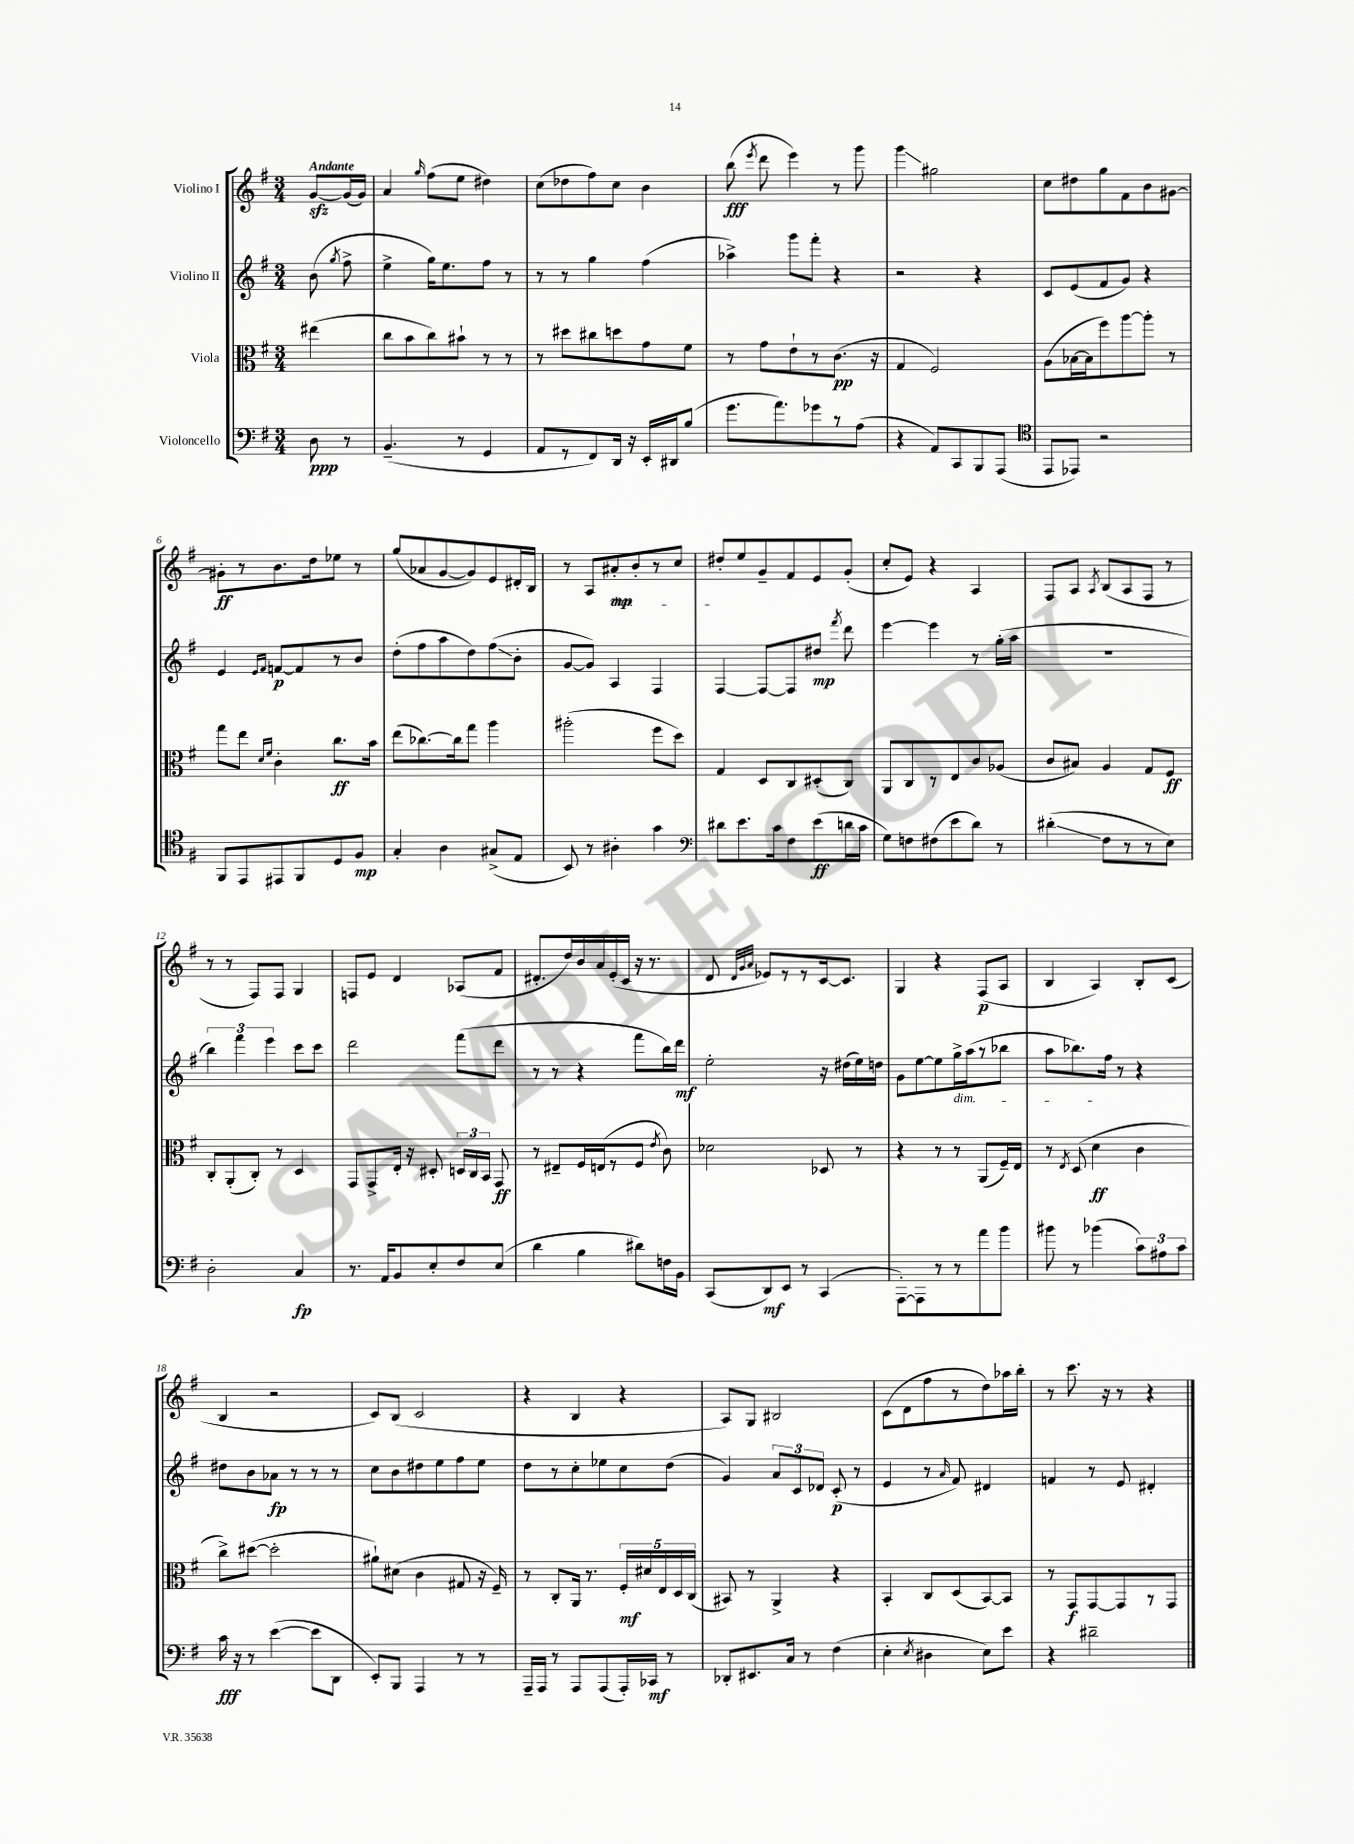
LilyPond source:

<<
\new StaffGroup <<
\new Staff = "s0" \with { instrumentName = "Violino I" } {
    \clef treble \key g \major \numericTimeSignature \time 3/4 \partial 4 \tempo "Andante"
    \autoBeamOff g'8[~\sfz g'16( g'16]) |
    a'4 \grace { g''16 } fis''8[( e''8] dis''4) |
    c''8[( des''8 fis''8) c''8] b'4 |
    b''8\fff( \acciaccatura { e'''8 } d'''8 e'''4) r8 g'''8 |
    g'''4\glissando gis''2 |
    c''8[ dis''8 g''8 fis'8 b'8 gis'8]~ |
    gis'8[-.\ff r8 b'8. d''16 ees''8] r8 |
    g''8[( aes'8 g'8~ g'8) e'8 dis'16-. b16] |
    r8 a8[ ais'8-.\mp\dim b'8-. r8 c''8] |
    dis''8[-.\! e''8 g'8-- fis'8 e'8 g'8]-.( |
    c''8[-. e'8]) r4 a4 |
    fis8[ a8] \acciaccatura { a8 } b8[( a8 fis8] r8 |
    r8 r8 fis8[) fis8] g4 |
    f8[ e'8] d'4 aes8[( fis'8] |
    dis'8.[-. d''16) b'16 a'16 e'16-.( c'16] r16 r8. |
    d'8 \grace { d'32[ g'32 a'32] } ees'8[) r8 r8 c'16~ c'8.] |
    g4 r4 fis8[\p( a8] |
    b4 a4) b8[-. c'8]( |
    b4 r2 |
    c'8[) b8]( c'2 |
    r4 b4 r4 |
    a8[) g8] bis2 |
    c'8[( d'8 fis''8 r8 d''8) aes''16 b''16]-. |
    r8 c'''8. r16 r8 r4 \bar "|." |
}
\new Staff = "s1" \with { instrumentName = "Violino II" } {
    \clef treble \key g \major \numericTimeSignature \time 3/4 \partial 4
    \autoBeamOff b'8( \acciaccatura { g''8 } fis''8-> |
    e''4-> g''16[) e''8. fis''8] r8 |
    r8 r8 g''4 fis''4( |
    aes''4->) g'''8[ fis'''8]-. r4 |
    r2 r4 |
    c'8[ e'8( fis'8 g'8]) r4 |
    e'4 \grace { e'16[ fis'16] } f'8[~\p f'8 r8 b'8] |
    d''8[-.( fis''8 a''8 d''8) fis''8\glissando( b'8]-. |
    g'8[~ g'8]) a4 fis4 |
    fis4~ fis8[~ fis8 dis''8]\mp \acciaccatura { fis'''8 } d'''8 |
    e'''4~ e'''4 r8 g''16[-.( a''16] |
    R2. |
    \tuplet 3/2 { b''4) fis'''4 e'''4 } c'''8[ c'''8] |
    d'''2 fis'''8[( d'''8] |
    r8 r8 r4 fis'''8[ b''16) d'''16]\mf |
    e''2-. r16 dis''16[( e''16) d''16] |
    g'8[ e''8~ e''8 g''16->\dim a''16( r8 bes''8] |
    a''8[ bes''8.) fis''16]\! r8 r4 |
    dis''8[ b'8 aes'8]\fp r8 r8 r8 |
    c''8[ b'8 dis''8 e''8 fis''8 e''8] |
    d''8[ r8 c''8-. ees''8 c''8 d''8]( |
    g'4) \tuplet 3/2 { a'8[ c'8 des'8] } c'8-.\p( r8 |
    e'4 r8 \grace { a'16 } fis'8) dis'4 |
    f'4 r8 e'8 dis'4-. \bar "|." |
}
\new Staff = "s2" \with { instrumentName = "Viola" } {
    \clef alto \key g \major \numericTimeSignature \time 3/4 \partial 4
    \autoBeamOff eis''4( |
    c''8[ b'8 c''8) bis'8]-! r8 r8 |
    r8 dis''8[ cis''8 d''8 g'8 fis'8] |
    r8 g'8[ e'8-! r8 c'8.]\pp( r16 |
    g4 fis2) |
    a8[( bes16~ bes16 fis''8) a''8~ a''8]-. r8 |
    g''8[ e''8] \grace { d'16[ fis'16] } c'4-. c''8.[\ff b'16] |
    e''8[( ces''8.~) ces''16 g''8] a''4 |
    ais''2-.( fis''8[ d''8]) |
    g4 d8[ c8 dis8-.( c8]) |
    a,8[ c8 r8 e8 c'8 aes8]( |
    c'8[ bis8]) a4 g8[ fis8]\ff |
    c8[-. a,8-.( c8]-.) r8 d4 |
    g,8[ g,8-> e16]-. r16 dis8-. \tuplet 3/2 { d16[ c16 b,16] } g,8\ff |
    r8 eis8[-- fis16 e16( r8 fis8] \acciaccatura { e'8 } c'8) |
    des'2 des8 r8 |
    r4 r8 r8 a,8[( fis16--) e16] |
    r8 \acciaccatura { e8 } d8( d'4\ff c'4 |
    c''8[->) dis''8]~( dis''2-. |
    ais'8[-!) dis'8]( c'4 gis8 r16 fis16--) |
    r8 c8[-. a,16] r8. \tuplet 5/4 { fis16[-.\mf dis'16 e16 d16 c16]( } |
    bis,8) r8 a,4-> r4 |
    b,4-. c8[ d8( b,8~) b,8] |
    r8 g,8[\f g,8~ g,8 r8 g,8] \bar "|." |
}
\new Staff = "s3" \with { instrumentName = "Violoncello" } {
    \clef bass \key g \major \numericTimeSignature \time 3/4 \partial 4
    \autoBeamOff d8\ppp r8 |
    b,4.--( r8 g,4 |
    a,8[ r8 fis,8) d,16] r16 e,16[-. dis,16 b8]( |
    g'8.[ a'8.) ges'8 r8 a8]( |
    r4 a,8[) c,8 b,,8 a,,8]( |
    \clef tenor e,8[ ees,8]) r2 |
    fis,8[ e,8 eis,8 fis,8 d8 fis8]\mp |
    g4-. a4 gis8[->( e8] |
    b,8) r8 ais4-. g'4 |
    \clef bass dis'8[ e'8. c'16 fis8 e'8\ff( d'16 c'16] |
    g8[) f8 fis8( e'8 d'8]) r8 |
    dis'4-.\glissando( fis8[ r8 r8 e8]) |
    d2-. c4\fp |
    r8. a,16[ b,8 e8-. fis8 e8]( |
    d'4 b4 dis'8[) f16 b,16] |
    c,8[( d,8\mf) e,8] r8 c,4( |
    a,,8[~-.) a,,8 r8 r8 a'8 b'8] |
    bis'8 r8 bes'4( \tuplet 3/2 { c'8[) ais8 c'8] } |
    c'16\fff r16 r8 e'4~( e'8[ d,8] |
    e,8[-.) b,,8] a,,4 r8 r8 |
    a,,16[-- a,,16] r8 a,,8[ a,,8( a,,16-.) ces,16]\mf r8 |
    des,8[-. eis,8. c16] r8 fis4( |
    e4-. \acciaccatura { e8 } dis4 e8[) e'8] |
    r4 dis'2-- \bar "|." |
}
>>
>>
